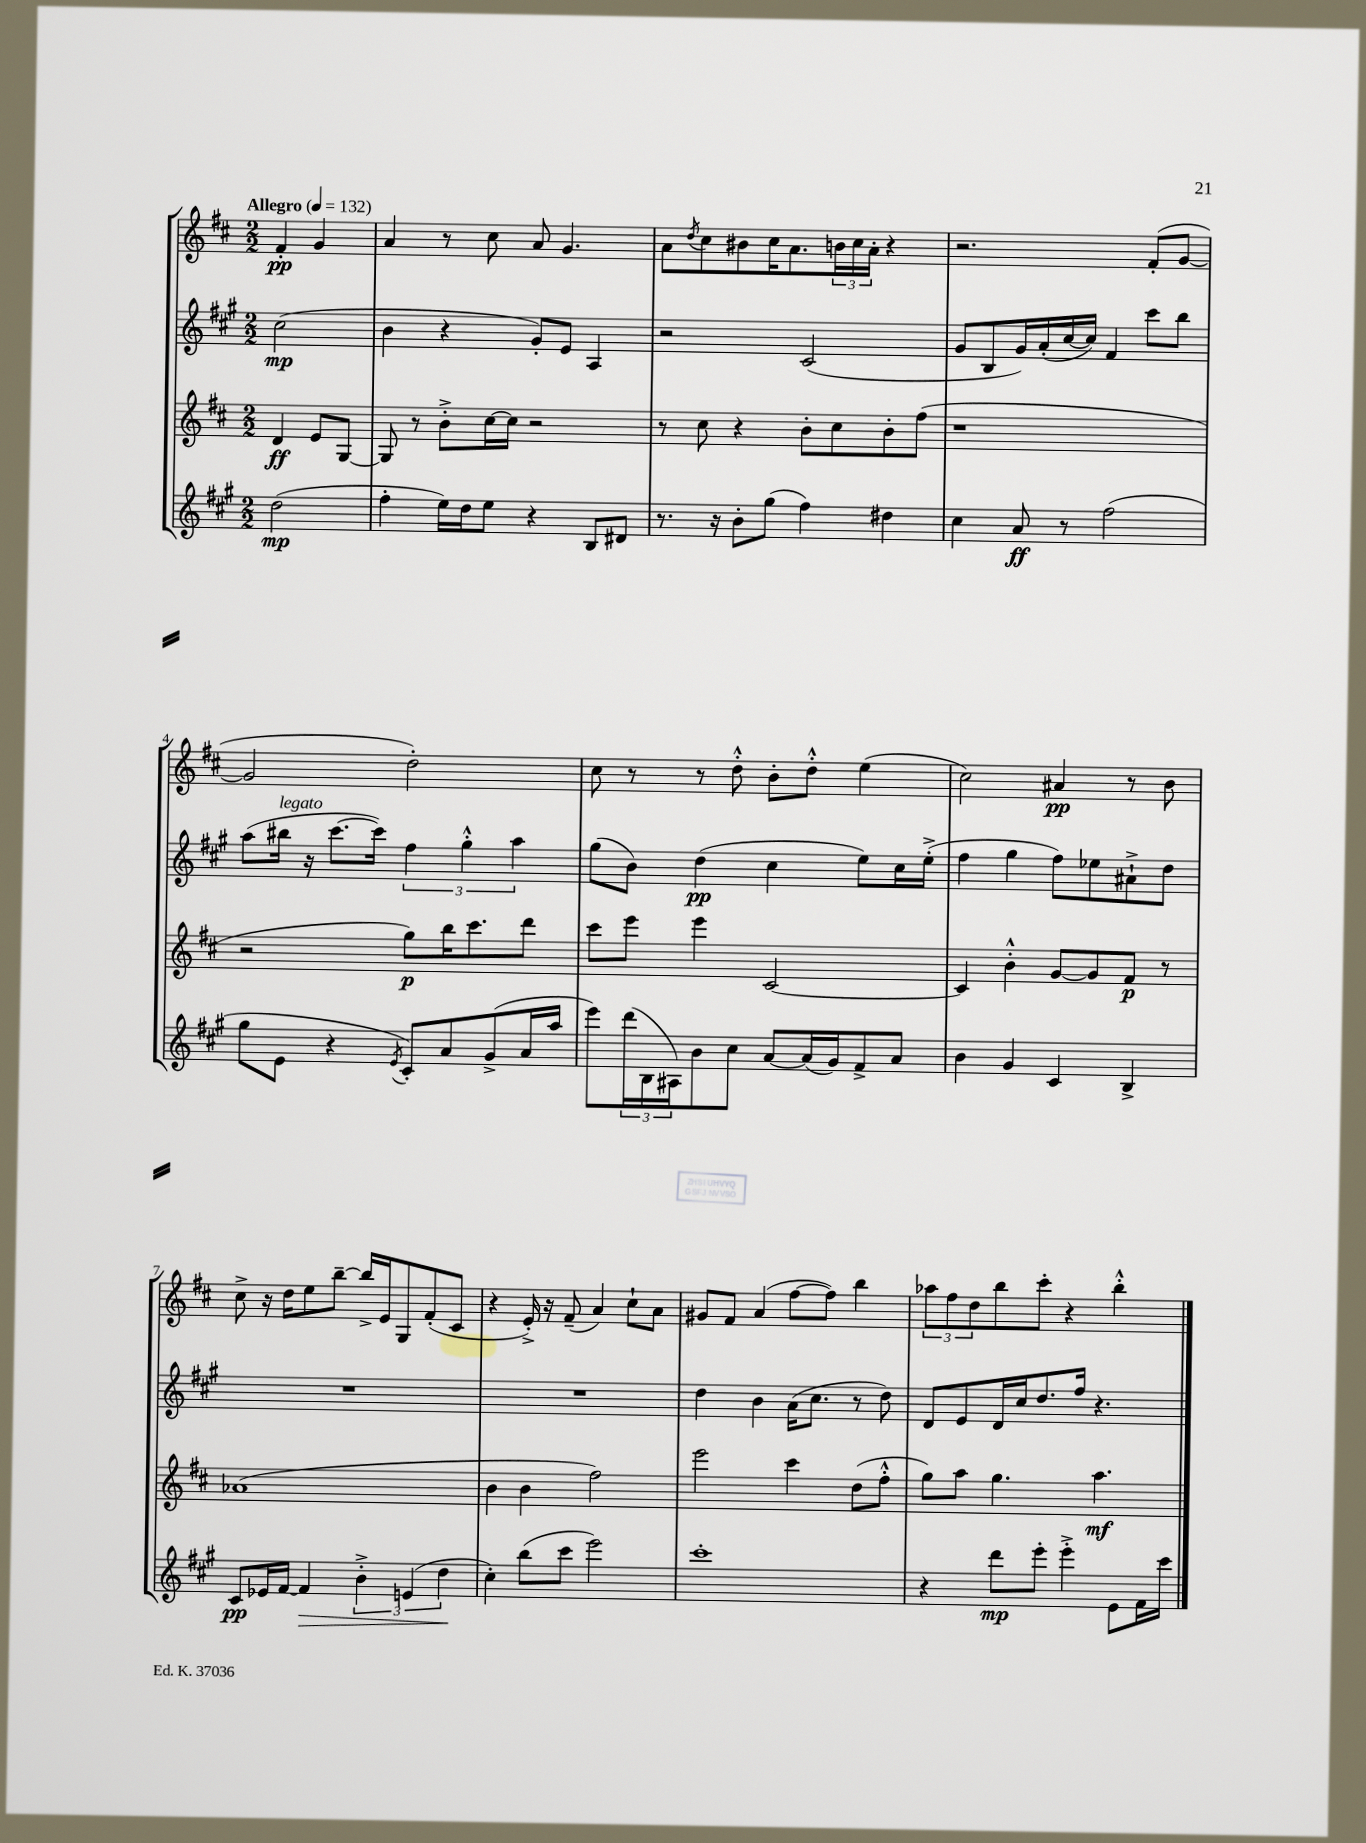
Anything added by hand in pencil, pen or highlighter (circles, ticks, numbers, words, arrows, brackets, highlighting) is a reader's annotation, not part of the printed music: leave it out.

**kern	**kern	**kern	**kern
*staff4	*staff3	*staff2	*staff1
*clefG2	*clefG2	*clefG2	*clefG2
*k[f#c#g#]	*k[f#c#]	*k[f#c#g#]	*k[f#c#]
*M2/2	*M2/2	*M2/2	*M2/2
*MM132	*MM132	*MM132	*MM132
(2dd	4d	(2cc#	4f#'
.	8e	.	4g
.	[8G	.	.
=	=	=	=
4ff#'	8G]	4b	4a
.	8r	.	.
16ee)	8b'^	4r	8r
16dd	.	.	.
8ee	[16cc#	.	8cc#
.	16cc#]	.	.
4r	2r	8g#')	8a
.	.	8e	4.g
8B	.	4A	.
8d#	.	.	.
=	=	=	=
8.r	8r	2r	8a
.	.	.	8qdd
.	8cc#	.	8cc#
16r	.	.	.
8b'	4r	.	8b#
(8gg#	.	.	16cc#
.	.	.	8.a
4ff#)	8b'	(2c#	.
.	8cc#	.	24b
.	.	.	24cc#
.	.	.	24a'
4dd#	8b'	.	4r
.	(8ff#	.	.
=	=	=	=
4cc#	1r	8g#	2.r
.	.	8B	.
8a	.	16g#)	.
.	.	(16a'	.
8r	.	[16cc#	.
.	.	16cc#])	.
(2ff#	.	4f#	.
.	.	8ccc#	(8f#'
.	.	8bb	[8g
=	=	=	=
8gg#	2r	(8aa	2g]
8e	.	16bb#	.
.	.	16r	.
4r	.	[8.ccc#	.
.	.	16ccc#])	.
8qe	.	.	.
8c#')	8gg)	6ff#	2dd')
8a	16bb	.	.
.	.	6gg#'^^	.
.	8.ccc#	.	.
(8g#^	.	.	.
.	.	6aa	.
16a	8ddd	.	.
16aa	.	.	.
=	=	=	=
8eee)	8ccc#	(8gg#	8cc#
(24ddd	8eee	8b)	8r
24B	.	.	.
24A#)	.	.	.
8b	4eee	(4dd	8r
8cc#	.	.	8dd'^^
[8a	[2c#	4cc#	8b'
(16a]	.	.	8dd'^^
16g#)	.	.	.
8f#^	.	8ee)	(4ee
8a	.	16cc#	.
.	.	(16ee'^	.
=	=	=	=
4b	4c#]	4ff#	2cc#)
4g#	4b'^^	4gg#	.
4c#	[8g	8ff#)	4a#
.	8g]	8ee-	.
4B^	8f#	8a#`^	8r
.	8r	8dd	8b
=	=	=	=
8c#	(1a-	1r	8cc#^
16e-	.	.	16r
[16f#	.	.	16dd
4f#]	.	.	8ee
.	.	.	[8bb~
6b'^	.	.	16bb^]
.	.	.	16e
.	.	.	8G
(6e	.	.	.
.	.	.	(8f#'
6dd	.	.	.
.	.	.	8c#
=	=	=	=
4cc#')	4b	1r	4r
(8bb	4b	.	16e'^)
.	.	.	16r
8ccc#	.	.	(8f#~
2eee)	2ff#)	.	4a)
.	.	.	8cc#`
.	.	.	8a
=	=	=	=
1ccc#'	2eee	4dd	8g#
.	.	.	8f#
.	.	4b	(4a
.	4ccc#	(16a	[8ff#
.	.	8.cc#	.
.	.	.	8ff#])
.	(8dd	8r	4bb
.	8ff#'^^	8dd)	.
=	=	=	=
4r	8gg)	8d	12aa-
.	.	.	12ff#
.	8aa	8e	.
.	.	.	12dd
8ddd	4.gg	16d	8bb
.	.	16cc#	.
8eee'	.	8.dd	8ccc#'
4eee'^	.	.	4r
.	.	16ff#	.
.	4.aa	4.r	.
8e	.	.	4bb'^^
16f#	.	.	.
16ccc#	.	.	.
==	==	==	==
*-	*-	*-	*-
